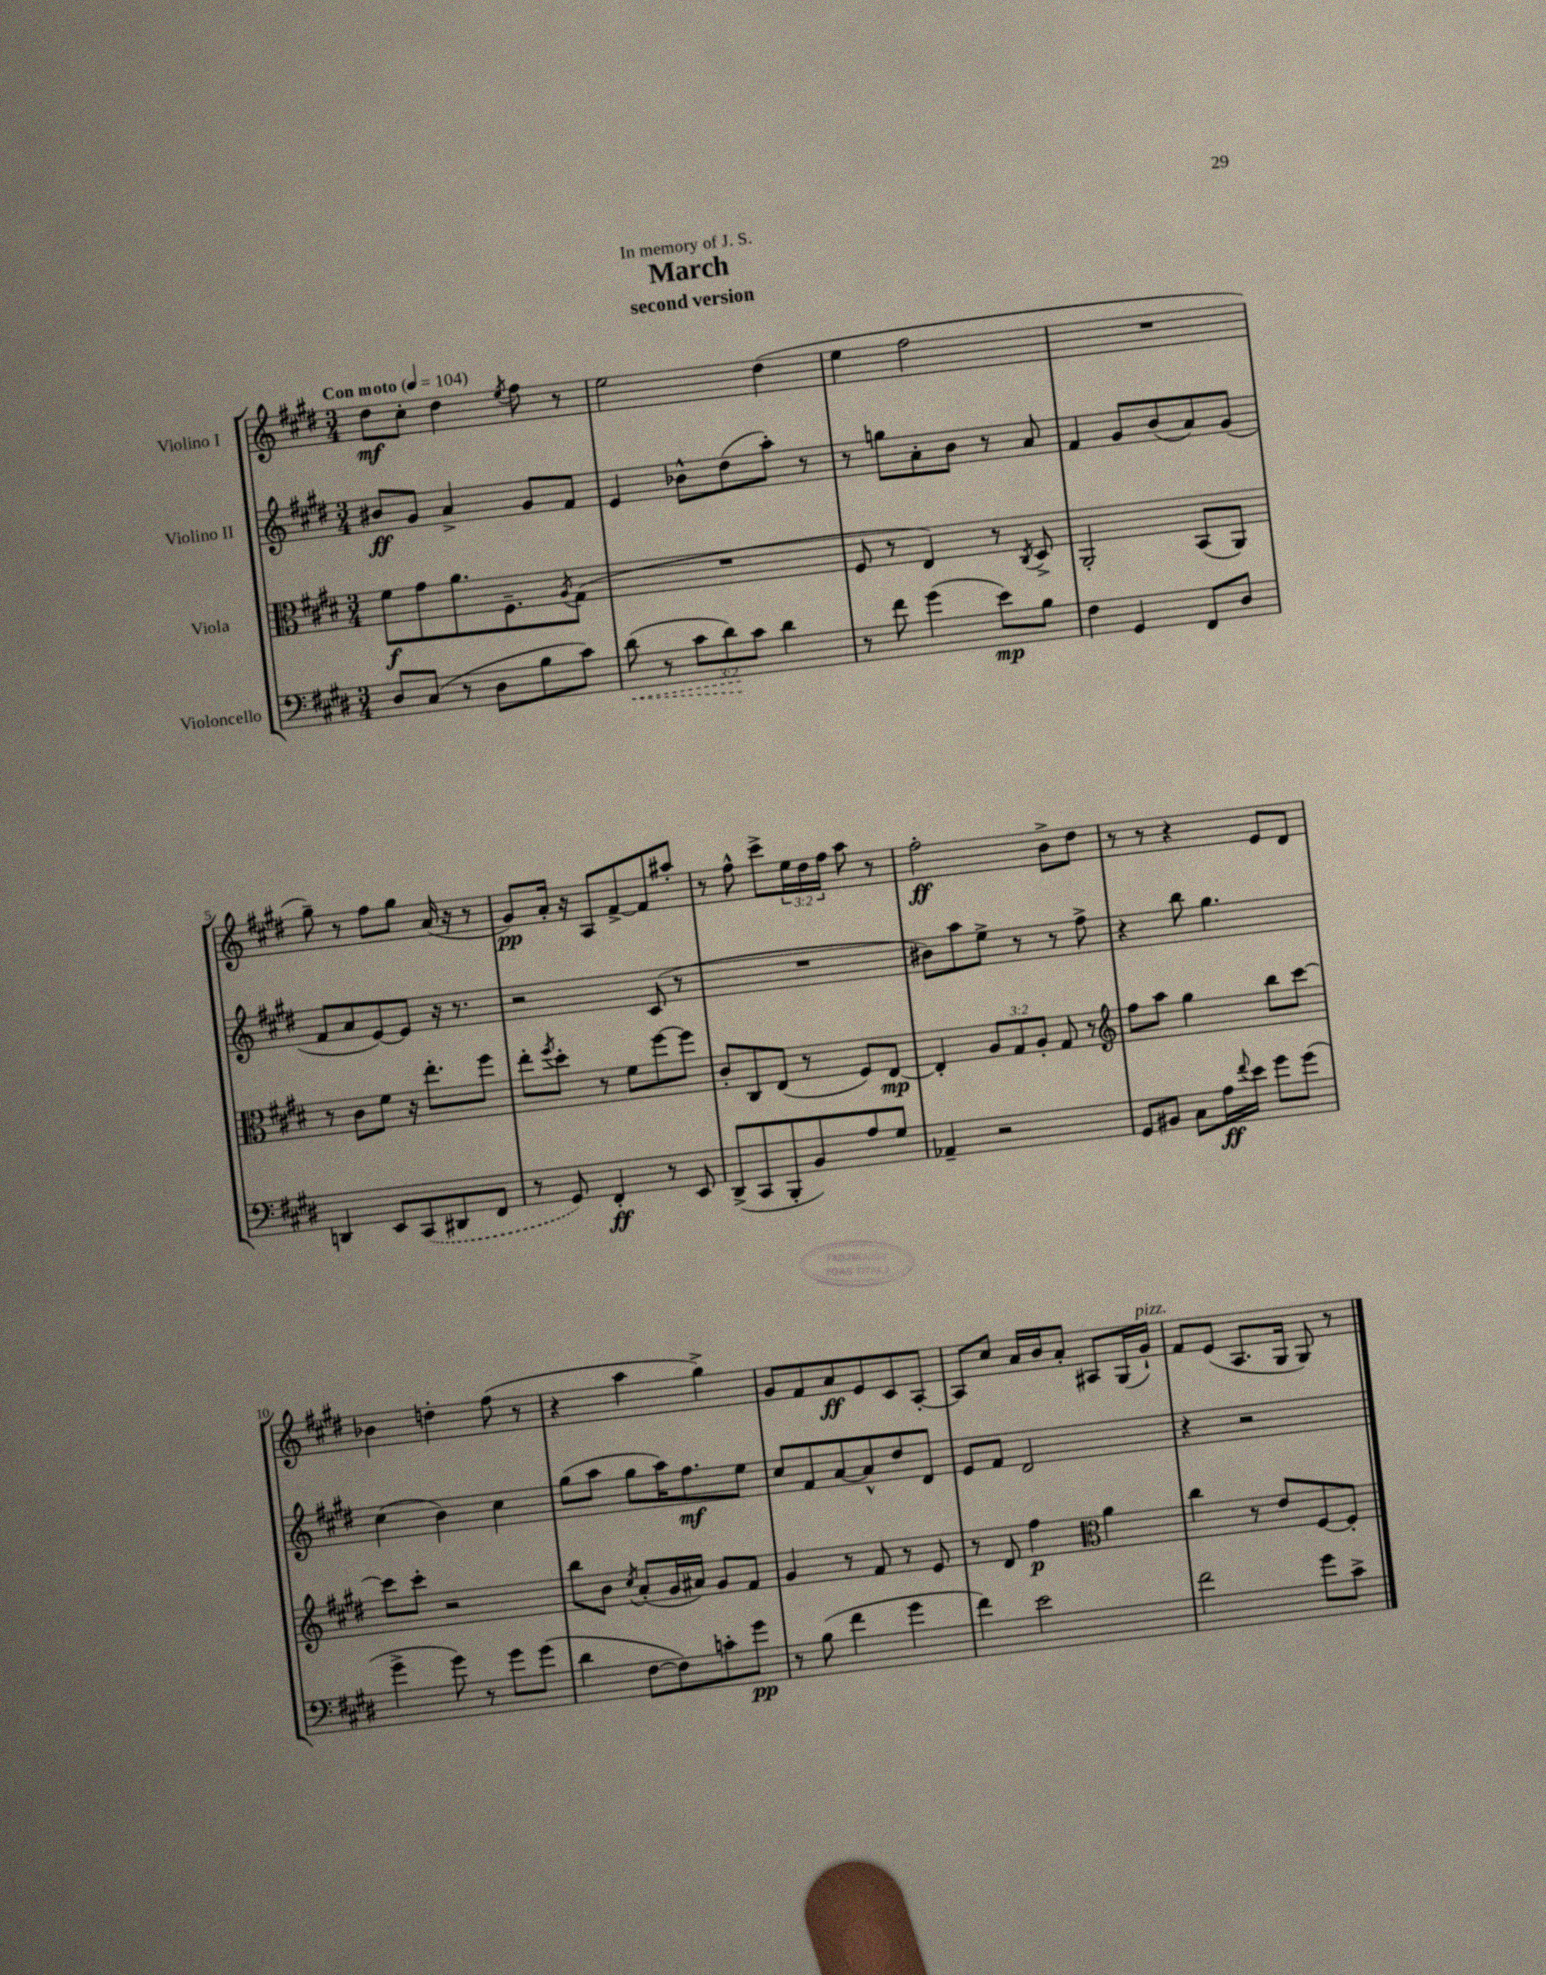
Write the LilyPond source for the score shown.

\header { title = "March" subtitle = "second version" dedication = "In memory of J. S." }
<<
\new StaffGroup <<
\new Staff = "s0" \with { instrumentName = "Violino I" } {
    \clef treble \key e \major \numericTimeSignature \time 3/4 \override Staff.TupletNumber.text = #tuplet-number::calc-fraction-text \tempo "Con moto" 4 = 104
    dis''8\mf cis''8-. dis''4 \acciaccatura { e''8 } fis''8 r8 |
    e''2 dis''4( |
    e''4 fis''2 |
    R2. |
    gis''8--) r8 fis''8 gis''8 a'16( r16 r8 |
    gis'8\pp) a'16-. r16 a8 fis'8~-> fis'8 ais''8-. |
    r8 fis''8-^ cis'''8-> \tuplet 3/2 { e''16 dis''16 fis''16 } a''8 r8 |
    fis''2-.\ff b'8-> dis''8 |
    r8 r8 r4 e'8 dis'8 |
    bes'4 d''4-. fis''8( r8 |
    r4 a''4 gis''4->) |
    gis'8 fis'8 a'8\ff e'8 cis'8 a8~-. |
    a8 cis''8 a'16 b'16 a'8-. ais8 gis16( gis'16-!^\markup { \italic "pizz." }) |
    fis'8 e'8( a8. gis16 gis8) r8 \bar "|." |
}
\new Staff = "s1" \with { instrumentName = "Violino II" } {
    \clef treble \key e \major \numericTimeSignature \time 3/4
    bis'8\ff gis'8 a'4-> gis'8 fis'8 |
    e'4 bes'8-^ dis''8( a''8-.) r8 |
    r8 g''8 a'8-. b'8 r8 a'8 |
    fis'4 gis'8 b'8( a'8) gis'8( |
    fis'8 a'8 e'8~) e'8 r16 r8. |
    r2 cis'8( r8 |
    R2. |
    bis'8) a''8 e''8-> r8 r8 fis''8-> |
    r4 b''8 gis''4. |
    cis''4( b'4) cis''4 |
    gis''8( a''8 gis''8 a''16) fis''8.\mf e''8 |
    cis''8 fis'8 a'8~ a'8-^ dis''8 dis'8 |
    e'8 fis'8 dis'2 |
    r4 r2 \bar "|." |
}
\new Staff = "s2" \with { instrumentName = "Viola" } {
    \clef alto \key e \major \numericTimeSignature \time 3/4 \override Staff.TupletNumber.text = #tuplet-number::calc-fraction-text
    fis'8\f gis'8 a'8. fis8.-- \acciaccatura { a8 } gis8( |
    R2. |
    fis8 r8 e4) r8 \acciaccatura { cis8 } dis8-> |
    a,2-. b,8( a,8) |
    r8 cis'8 fis'8 r16 e''8.-. fis''8 |
    e''8-. \acciaccatura { fis''8 } dis''8-. r8 fis'8 fis''8~ fis''8 |
    cis'8-. cis8 e8( r8 fis8) e8~\mp |
    e4-. \tuplet 3/2 { a8 gis8 a8-. } gis8 r8 |
    \clef treble fis''8 a''8 gis''4 b''8 cis'''8~ |
    cis'''8 cis'''8-. r2 |
    b''8 b'8 \acciaccatura { cis''8 } a'8-.( gis'16 ais'16) gis'8 fis'8 |
    gis'4 r8 fis'8 r8 e'8 |
    r8 dis'8 fis''4\p \clef alto a'4 |
    cis''4 r8 e'8 fis8~ fis8-. \bar "|." |
}
\new Staff = "s3" \with { instrumentName = "Violoncello" } {
    \clef bass \key e \major \numericTimeSignature \time 3/4 \override Staff.TupletNumber.text = #tuplet-number::calc-fraction-text
    dis8 cis8( r8 dis8 b8 cis'8) |
    \once \override Hairpin.style = #'dashed-line dis'8\<( r8 \tuplet 3/2 { cis'8 dis'8\!) cis'8 } dis'4 |
    r8 fis'8 gis'4( e'8\mp) b8 |
    fis4 gis,4 fis,8 dis8 |
    d,4 e,8 \once \slurDashed cis,8( dis,8 fis,8 |
    r8 gis,8) fis,4-.\ff r8 e,8 |
    dis,8->( cis,8 b,,8-. b,8) a8 gis8 |
    aes,4-- r2 |
    gis,8 bis,8 cis8 a16\ff \appoggiatura { fis'8 } e'16 gis'8 gis'8( |
    gis'4-> gis'8) r8 gis'8 gis'8( |
    dis'4 fis8~ fis8) c'8-. gis'8\pp |
    r8 b8( fis'4 gis'4 |
    fis'4) e'2 |
    fis'2 gis'8 cis'8-> \bar "|." |
}
>>
>>
